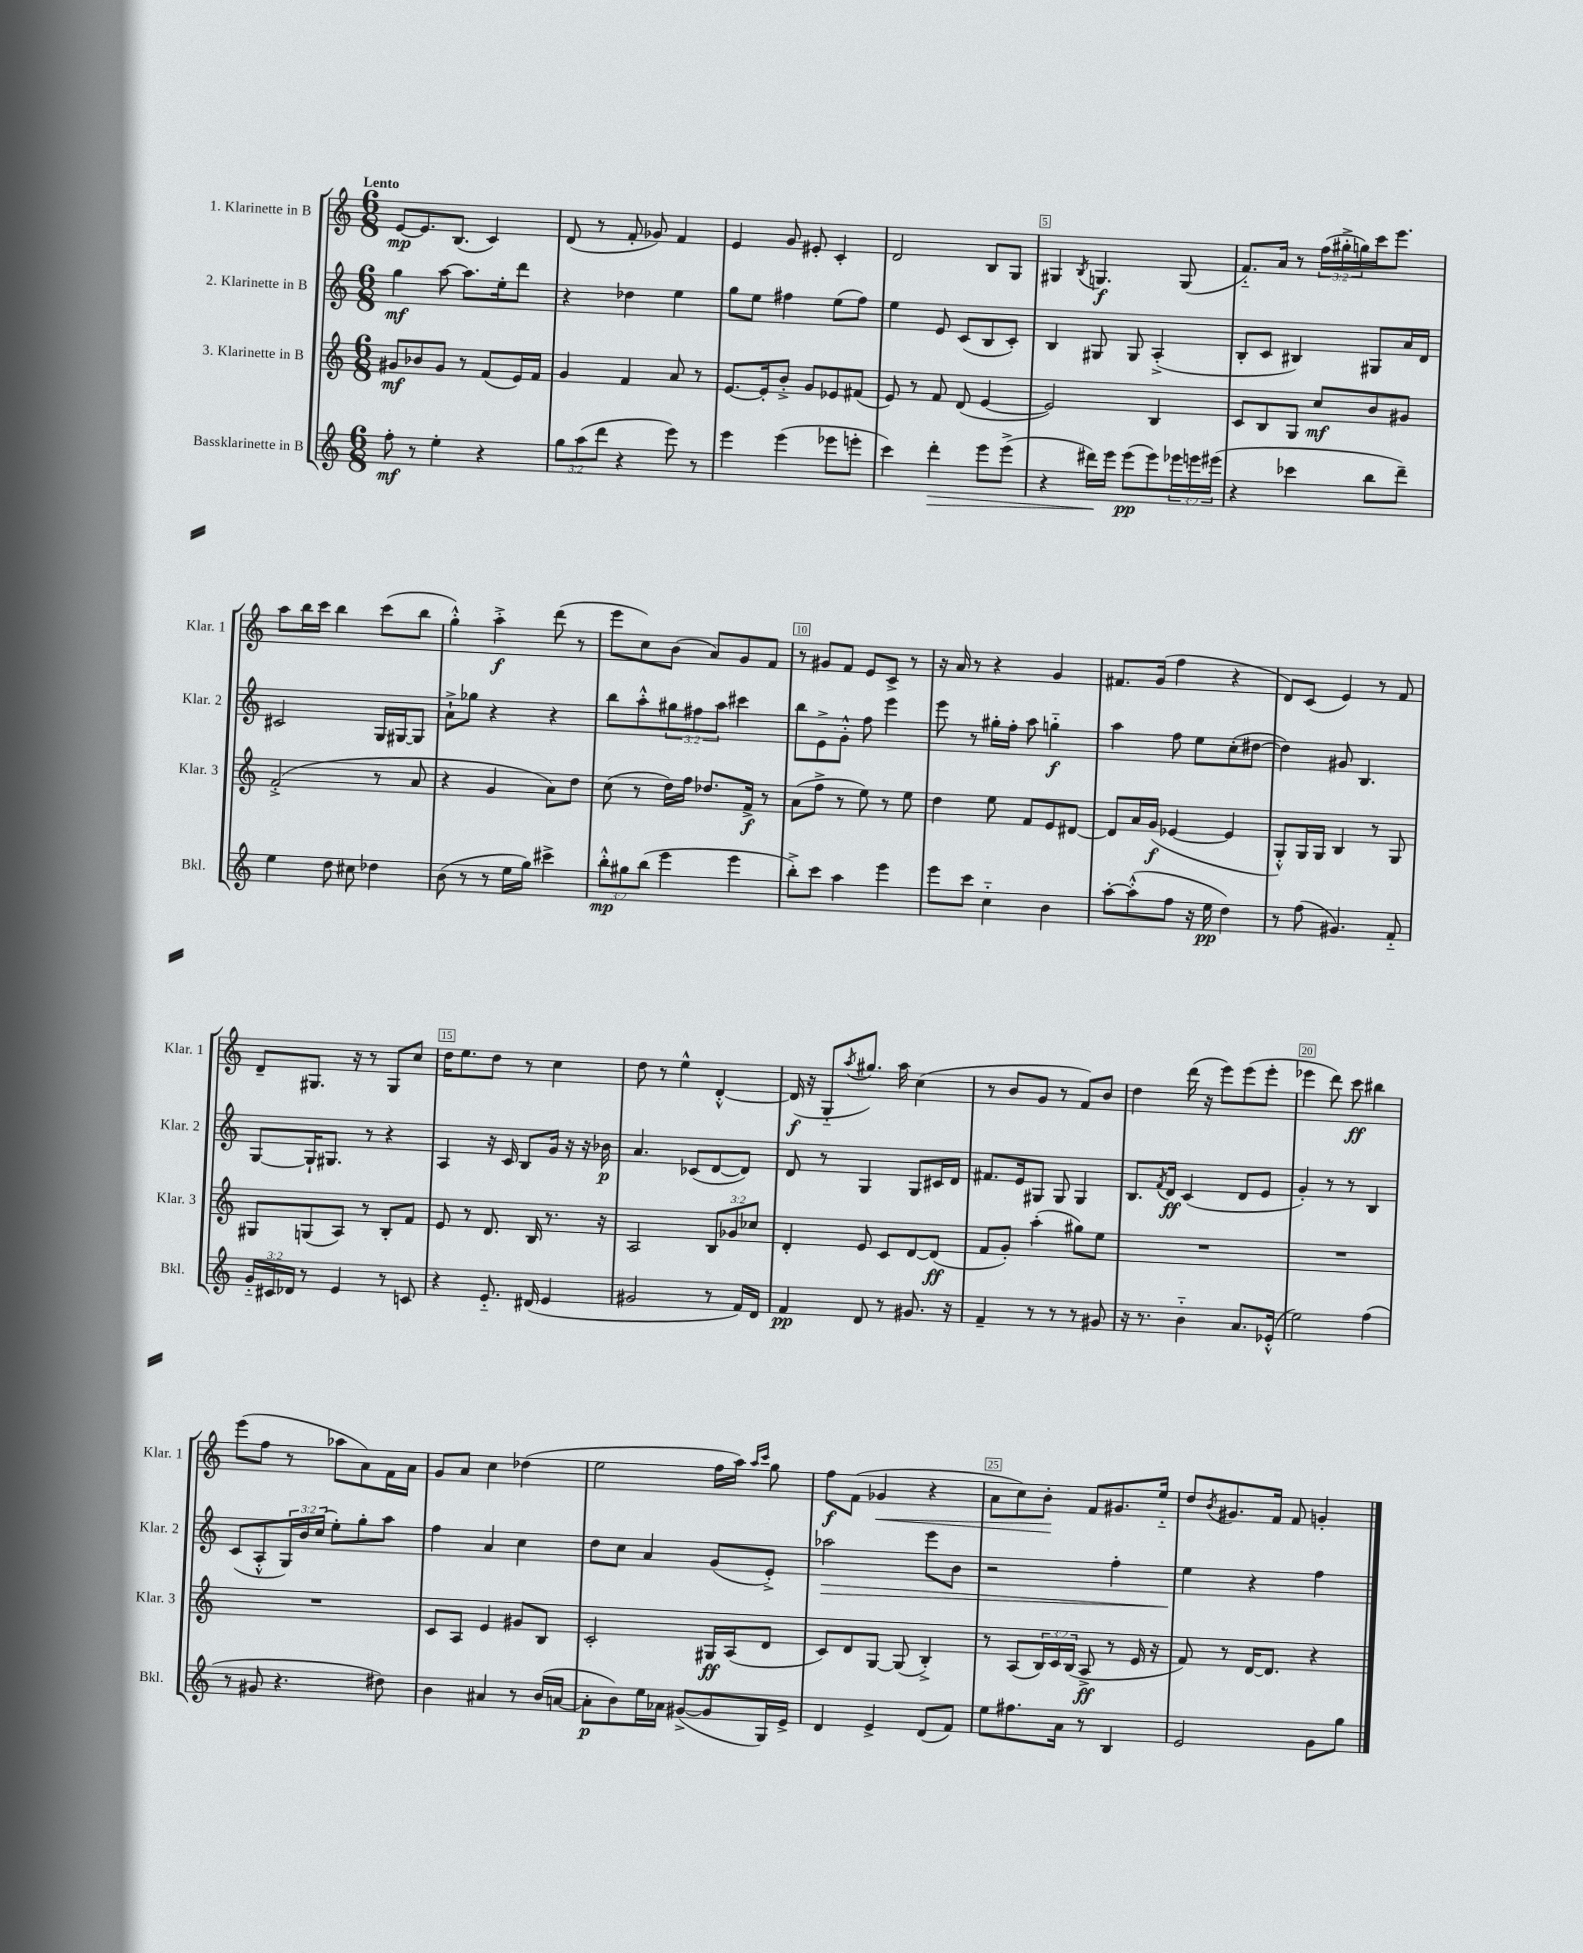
<<
\new StaffGroup <<
\new Staff = "s0" \with { instrumentName = "1. Klarinette in B" shortInstrumentName = "Klar. 1" } {
    \clef treble \key c \major \numericTimeSignature \time 6/8 \override Staff.TupletNumber.text = #tuplet-number::calc-fraction-text \tempo "Lento"
    e'8~\mp e'8. b8.( c'4) |
    d'8( r8 f'8-. ges'8) f'4 |
    e'4 g'8 eis'8-. c'4-. |
    d'2 b8 g8 |
    gis4 \acciaccatura { b8 } g4.\f g8( |
    f'8.-_) a'16 r8 \tuplet 3/2 { f''16( gis''16-.-> g''16) } c'''16 e'''8. |
    a''8 b''16 c'''16 b''4 c'''8( b''8 |
    g''4-.-^) a''4-.->\f d'''8( r8 |
    e'''8 c''8) b'8( a'8) g'8 f'8 |
    r8 gis'8 f'8 e'8 c'8-> r8 |
    r16 a'16 r8 r4 g'4 |
    fis'8. g'16( f''4 r4 |
    d'8) c'8( e'4) r8 f'8 |
    d'8-- gis8. r16 r8 gis8 c''8 |
    d''16 e''8. d''8 r8 c''4 |
    d''8 r8 e''4-^ d'4~-.-^ |
    d'16\f( r16 g8-_ \acciaccatura { a''8 } gis''8.) a''16 c''4( |
    r8 b'8 g'8 r8 f'8) b'8 |
    d''4 d'''16( r16 e'''8) e'''8( e'''8-. |
    ees'''4 d'''8) c'''8\ff bis''4 |
    e'''8( f''8 r8 aes''8 a'8) f'16 a'16 |
    g'8 a'8 c''4 des''4( |
    e''2 f''16 a''16) \grace { a''16 c'''16 } g''8 |
    f''8\f f'8( ges'4\< r4 |
    a'8 c''8) b'8-.\! f'8 gis'8. e''16-_ |
    d''8 \acciaccatura { b'8 } gis'8. f'16 f'8 g'4-. \bar "|." |
}
\new Staff = "s1" \with { instrumentName = "2. Klarinette in B" shortInstrumentName = "Klar. 2" } {
    \clef treble \key c \major \numericTimeSignature \time 6/8 \override Staff.TupletNumber.text = #tuplet-number::calc-fraction-text
    g''4\mf a''8~ a''8. e''16-. d'''8 |
    r4 des''4 e''4 |
    g''8 e''8 fis''4 e''8( fis''8) |
    e''4 e'8 c'8( b8 c'8-.) |
    b4 gis8 gis8 a4-.->( |
    b8-. c'8 bis4) gis8 a'16 d'16 |
    cis'2 g16 gis16~ gis8 |
    a'8-!-> ges''8 r4 r4 |
    b''8 a''8-.-^ \tuplet 3/2 { gis''8 fis''8 a''8 } cis'''4 |
    b''8 e'8-> g'8-.-^ f''8 e'''4 |
    e'''8 r8 gis''16-. f''16-. a''8 g''4-_\f |
    a''4 f''8 e''8 c''8-.( dis''8~ |
    dis''4) gis'8 b4. |
    g8~ g16-! gis8. r8 r4 |
    a4 r16 c'16 b8 g'16 r16 r16 bes'16\p |
    a'4. ces'8( d'8~ d'8) |
    d'8 r8 g4 g8 cis'16 d'16 |
    fis'8. e'16 gis8 gis8 gis4 |
    b8. \acciaccatura { f'8 } d'16\ff c'4( d'8 e'8 |
    g'4-.) r8 r8 b4 |
    c'8( a8-.-^ \tuplet 3/2 { g16) b'16 c''16( } e''8-.) g''8-. a''8 |
    f''4 a'4 c''4 |
    d''8 c''8 a'4 g'8( e'8-.->) |
    aes''2\> e'''8 b'8 |
    r2 f''4-. |
    e''4\! r4 f''4 \bar "|." |
}
\new Staff = "s2" \with { instrumentName = "3. Klarinette in B" shortInstrumentName = "Klar. 3" } {
    \clef treble \key c \major \numericTimeSignature \time 6/8 \override Staff.TupletNumber.text = #tuplet-number::calc-fraction-text
    gis'8\mf bes'8 gis'8 r8 f'8( e'16) f'16 |
    g'4 f'4 a'8 r8 |
    e'8.~ e'16-. b'8-.-> g'8 ees'8 fis'8( |
    e'8) r8 f'8 d'8( e'4~ |
    e'2) b4 |
    c'8 b8 g8 c''8\mf b'8 gis'8 |
    f'2-.->( r8 a'8 |
    r4 g'4 a'8) d''8 |
    c''8( r8 d''16) f''16 des''8. f'16->\f r8 |
    a'8( f''8-> r8 e''8) r8 e''8 |
    d''4 e''8 f'8 e'8 dis'8~ |
    dis'8 a'16 g'16\f( ees'4~ ees'4 |
    g8-.-^) g16 g16 b4 r8 g8 |
    gis8 g8( a8) r8 b8-. f'8 |
    e'8 r8 d'8. b16 r8. r16 |
    a2 \tuplet 3/2 { b8 ges'8 ces''8 } |
    d'4-. e'8 c'8 d'8~ d'8\ff( |
    f'8 g'8-.) a''4-.( gis''8) e''8 |
    R2. |
    R2. |
    R2. |
    c'8 a8 e'4 gis'8 b8 |
    c'2-. gis16\ff a16( d'8 |
    c'8) d'8 g8~ g8( b4-.->) |
    r8 a8( \tuplet 3/2 { b16) c'16 b16( } a8->\ff r8 e'16 r16 |
    f'8) r8 d'16~ d'8. r4 \bar "|." |
}
\new Staff = "s3" \with { instrumentName = "Bassklarinette in B" shortInstrumentName = "Bkl." } {
    \clef treble \key c \major \numericTimeSignature \time 6/8 \override Staff.TupletNumber.text = #tuplet-number::calc-fraction-text
    f''8-.\mf r8 e''4-. r4 |
    \tuplet 3/2 { g''8 a''8( d'''8 } r4 e'''8) r8 |
    e'''4 e'''4( ees'''8 e'''8-. |
    c'''4) d'''4-.\> e'''8 e'''8->( |
    r4 dis'''16\!) e'''16 e'''8\pp( e'''8) \tuplet 3/2 { ees'''16 e'''16 eis'''16( } |
    r4 ces'''4 b''8 d'''8--) |
    e''4 d''8 cis''8 des''4 |
    b'8( r8 r8 e''16 g''16) cis'''4-> |
    \tuplet 3/2 { b''8-.-^\mp gis''8 b''8( } e'''4 e'''4 |
    b''8-.->) c'''8 a''4 e'''4 |
    e'''8 c'''8 c''4-_ b'4 |
    a''8~-. a''8-.-^( f''8 r16 e''16\pp d''4) |
    r8 f''8( gis'4.) f'8-_ |
    \tuplet 3/2 { g'16-_ cis'16 des'16 } r8 e'4 r8 c'8 |
    r4 e'8.-_ dis'16( e'4 |
    gis'2 r8 f'16) d'16 |
    f'4\pp d'8 r8 gis'8. r16 |
    f'4-- r8 r8 r8 gis'8 |
    r16 r8. b'4-_ a'8. ees'16-.-^( |
    e''2) f''4( |
    r8 gis'8 r4. dis''8) |
    b'4 ais'4 r8 b'16( a'16~ |
    a'8-.\p b'8) e''16 aes'16 gis'8~->( gis'8 g16) e'16-> |
    d'4 e'4-> d'8( f'8) |
    e''8 fis''8. a'16 r8 b4 |
    e'2 g'8 g''8 \bar "|." |
}
>>
>>
\layout { \context { \Score \override BarNumber.break-visibility = ##(#f #t #t) barNumberVisibility = #(every-nth-bar-number-visible 5) \override BarNumber.stencil = #(make-stencil-boxer 0.1 0.3 ly:text-interface::print) } }
